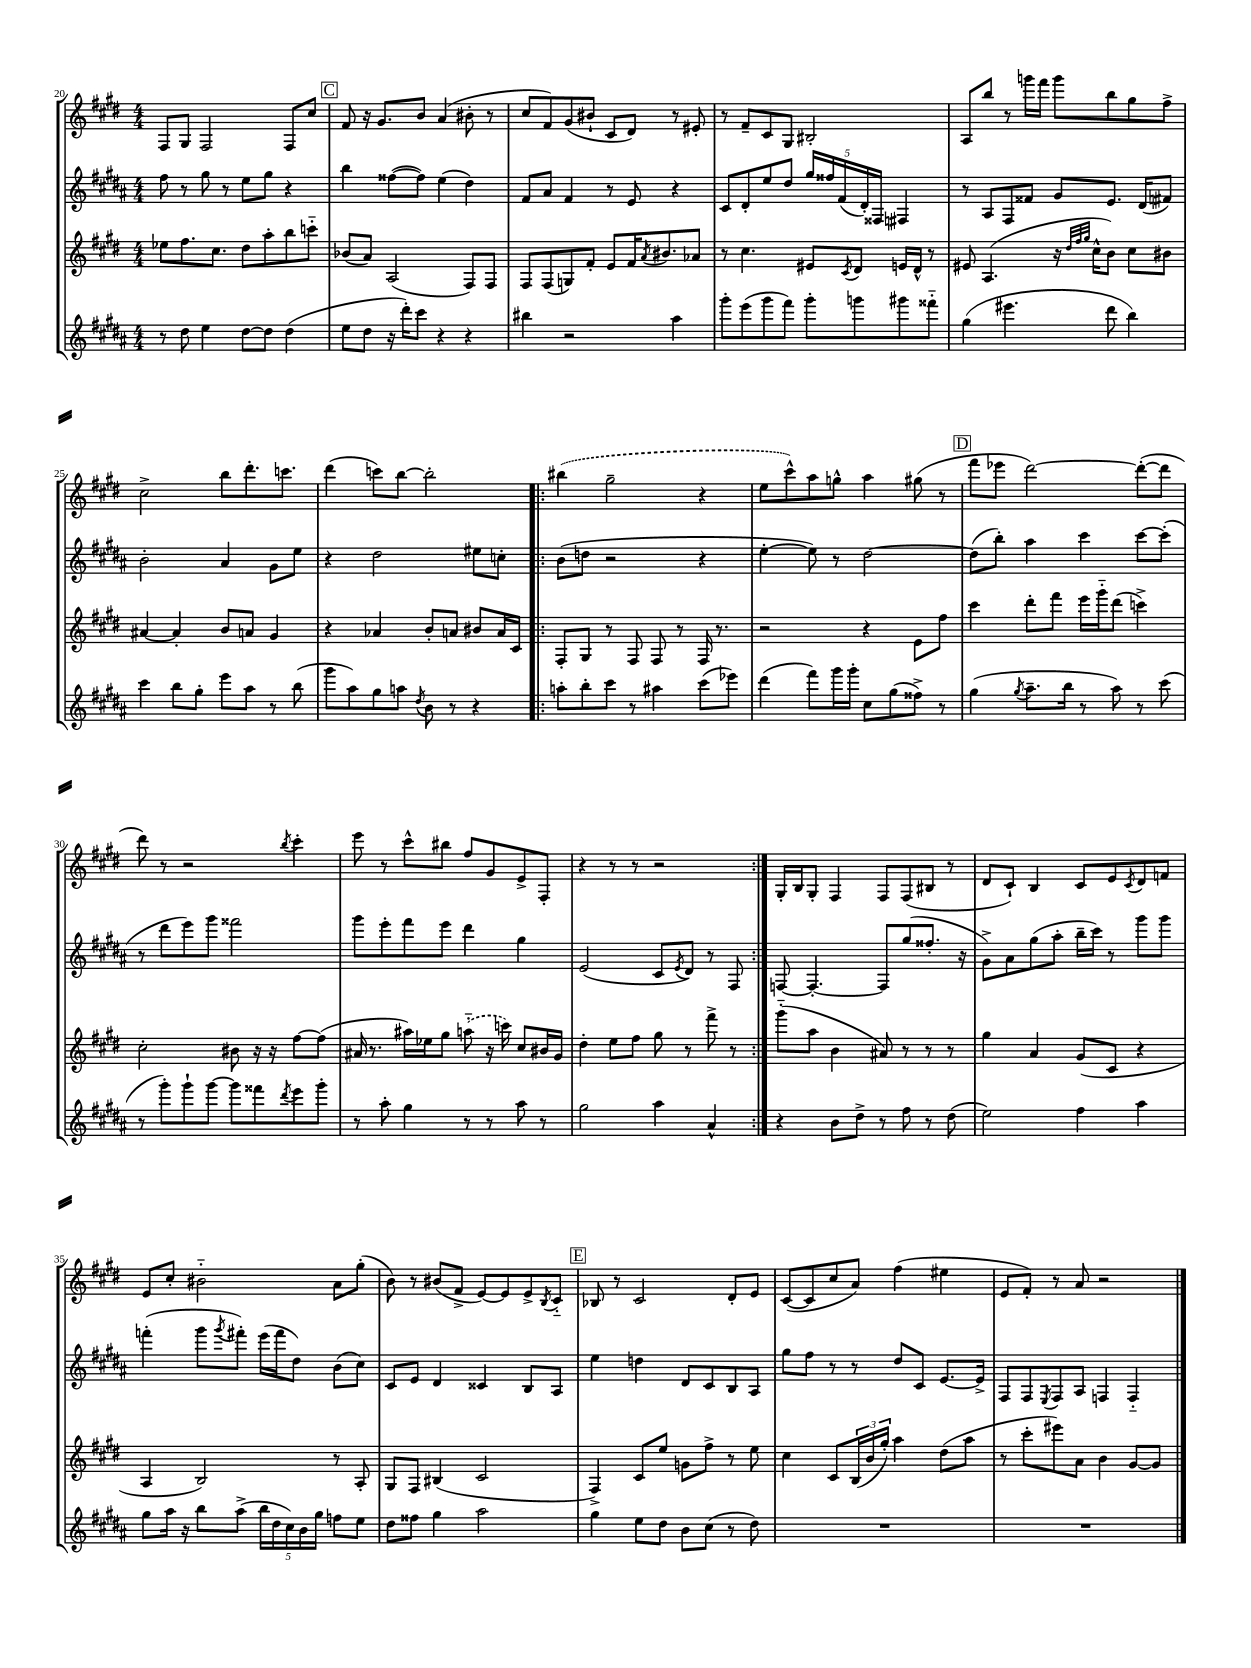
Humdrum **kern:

**kern	**kern	**kern	**kern
*staff4	*staff3	*staff2	*staff1
*clefG2	*clefG2	*clefG2	*clefG2
*k[f#c#g#d#a#]	*k[f#c#g#d#]	*k[f#c#g#d#a#]	*k[f#c#g#d#]
*M4/4	*M4/4	*M4/4	*M4/4
8r	8ee-\L	8ff#\	8F#/L
8dd#\	8.ff#\	8r	8G#/J
4ee\	.	8gg#\	2F#/
.	8.cc#\J	.	.
.	.	8r	.
[8dd#\L	8dd#\L	8ee\L	.
8dd#\]J	8aa'\	8gg#\J	.
(4dd#\	8bb\	4r	8F#/L
.	8ccc'~\J	.	8cc#/J
=	=	=	=
8ee\L	(8b-/L	4bb\	8f#/
8dd#\J	8a/J)	.	16r
.	.	.	8.g#/L
16r	(2A/	([8ff##\L	.
16ddd#'\LK)	.	.	.
8ccc#\J	.	8ff##\]J)	8b/J
4r	.	(4ee\	(4a/
4r	8F#/L)	4dd#\)	8b#'\
.	8F#/J	.	8r
=	=	=	=
4bb#\	8F#/L	8f#/L	8cc#/L
.	(8F#/	8a#/J	8f#/)
2r	8G/)	4f#/	(8g#/
.	8f#'/J	.	8b#`/J
.	8e/L	8r	8c#/L
.	16f#/K	8e/	8d#/J)
.	8qa/	.	.
.	8.b#/	.	.
4aa#\	.	4r	8r
.	8a-/J	.	8e#'/
=	=	=	=
8ggg#'\L	8r	8c#/L	8r
(8eee\	4.cc#\	8d#'/	8f#~/L
8ggg#\	.	8ee/	8c#/
8fff#\J)	.	8dd#/J	8G#/J
8ggg#'\L	8e#/L	20gg#/LL	2B#'/
.	.	20ff##/	.
.	.	(20f#/	.
.	8qc#/	.	.
8ggg\	8d#/J	.	.
.	.	20d#'/)	.
.	.	20F##/JJ	.
8ggg#\	16e/LL	4F#/	.
.	16d#^^/JJ	.	.
8fff##'~\J	8r	.	.
=	=	=	=
(4gg#\	8e#/	8r	8A/L
.	(4.A/	8A#/L	8bb/J
4.eee#\	.	8F#/	8r
.	.	8f##/J	16ggg\LL
.	.	.	16fff#\JJ
.	16r	8g#/L	8ggg\L
.	32qqdd#/LLL	.	.
.	32qqff#/	.	.
.	32qqgg#/JJJ	.	.
.	16cc#^^\LK	.	.
8ddd#\	8b\J)	8.e/J	8bb\
4bb\)	8cc#\L	.	8gg#\
.	.	(16d#/LK	.
.	8b#\J	8f#/J)	8ff#^\J
=	=	=	=
4ccc#\	[4a#/	2b'\	2cc#^\
8bb\L	4a#'/]	.	.
8gg#'\J	.	.	.
8eee\L	8b/L	4a#/	8bb\L
8aa#\J	8a/J	.	8.ddd#'\
8r	4g#/	8g#\L	.
.	.	.	8.ccc\J
(8bb\	.	8ee\J	.
=	=	=	=
8ggg#\L	4r	4r	(4ddd#\
8aa#\)	.	.	.
8gg#\	4a-/	2dd#\	8ccc\L)
8aa\J	.	.	[8bb\J
8qdd#/	.	.	.
8b\	8b'/L	.	2bb'\]
8r	8a/J	.	.
4r	8b#/L	8ee#\L	.
.	16a/L	8cc'\J	.
.	16c#/JJ	.	.
=!|:	=!|:	=!|:	=!|:
8aa'\L	8F#'/L	(8b\L	(4bb#\
8bb'\	8G#/J	8dd\J	.
8ccc#\J	8r	2r	2gg#~\
8r	8F#/	.	.
4aa#\	8F#/	.	.
.	8r	.	.
(8ccc#\L	16F#/	4r	4r
.	8.r	.	.
8eee-\J)	.	.	.
=	=	=	=
(4ddd#\	2r	[4ee'\	8ee\L
.	.	.	8ccc#^^\)
8fff#\L)	.	8ee\])	8aa\
16ggg#\L	.	8r	8gg^^\J
16ggg#'\JJ	.	.	.
8cc#\L	4r	[2dd#\	4aa\
(8gg#\	.	.	.
8ff##^\J)	8e\L	.	(8gg#\
8r	8ff#\J	.	8r
=	=	=	=
(4gg#\	4ccc#\	(8dd#\]L	8fff#\L
.	.	8bb'\J)	8eee-\J
8qgg#/	.	.	.
8.aa#~\L	8ddd#'\L	4aa#\	[2ddd#\)
.	8fff#\J	.	.
16bb\Jk	.	.	.
8r	16eee\LL	4ccc#\	.
.	16ggg#'~\J	.	.
8aa#\)	(8ddd#\J	.	.
8r	4ccc^\)	[8ccc#\L	(8ddd#'\_L
(8ccc#\	.	(8ccc#'\]J	8ddd#\]J
=	=	=	=
8r	2cc#'\	8r	8ddd#\)
8ggg#'\L)	.	8ddd#\L	8r
8ggg#`\	.	8eee\)	2r
[8ggg#\J	.	8ggg#\J	.
8ggg#\]L	8b#\	2fff##\	.
8fff##\	16r	.	.
.	16r	.	.
8qddd#/	.	.	8qbb/
8eee\	[8ff#\L	.	4ccc#'\
8ggg#'\J	(8ff#\]J	.	.
=	=	=	=
8r	16a#/	8ggg#\L	8eee\
.	8.r	.	.
8aa#'\	.	8eee'\	8r
4gg#\	16aa#\LL)	8fff#\	8ccc#^^\L
.	16ee-\J	.	.
.	8gg#\J	8eee\J	8bb#\J
8r	(8aa'~\	4ddd#\	8ff#/L
8r	16r	.	8g#/
.	16ccc\)	.	.
8aa#\	8cc#/L	4gg#\	8e^/
8r	16b#/L	.	8F#'/J
.	16g#/JJ	.	.
=	=	=	=
2gg#\	4dd#'\	(2e/	4r
.	8ee\L	.	8r
.	8ff#\J	.	8r
4aa#\	8gg#\	8c#/L	2r
.	.	8qe/	.
.	8r	8d#/J)	.
4a#^^/	8fff#^\	8r	.
.	8r	8F#/	.
=:|!	=:|!	=:|!	=:|!
4r	(8ggg#'~\L	[8F/	16G#'/LL
.	.	.	16B/J
.	8aa\J	4.F'/_	8G#'/J
8b\L	4b\	.	4F#/
8dd#^\J	.	.	.
8r	8a#/)	8F/]L	8F#/L
8ff#\	8r	(8gg#/	(8F#/
8r	8r	8.ff##'/J	8B#/J
(8dd#\	8r	.	8r
.	.	16r	.
=	=	=	=
2ee\)	4gg#\	8g#^\L)	8d#/L
.	.	8a#\	8c#`/J)
.	4a/	(8gg#\	4B/
.	.	8aa#'\J	.
4ff#\	(8g#/L	16bb~\LL	8c#/L
.	.	16ccc#\JJ)	.
.	8c#/J	8r	8e/
.	.	.	8qc#/
4aa#\	4r	8ggg#\L	8d#/
.	.	8ggg#\J	8f/J
=	=	=	=
8gg#\L	4A/	(4fff'\	8e/L
16aa#\Jk	.	.	8cc#'/J
16r	.	.	.
8bb\L	2B/)	8ggg#\L	2b#'~\
.	.	8qggg#/	.
(8aa#^\J	.	8fff#'\J)	.
20bb\LL	.	(16eee\LL	.
20dd#\	.	.	.
.	.	16fff#\J	.
20cc#\)	.	.	.
.	.	8dd#\J)	.
20b\	.	.	.
20gg#\JJ	.	.	.
8ff\L	8r	(8b\L	8a\L
8ee\J	8A'/	8cc#\J)	(8gg#'\J
=	=	=	=
8dd#\L	8G#/L	8c#/L	8b\)
8ff##\J	8F#/J	8e/J	8r
4gg#\	(4B#/	4d#/	(8b#/L
.	.	.	8f#^/J
2aa#\	2c#/	4c##/	[8e/L)
.	.	.	8e/]
.	.	8B/L	8e^/
.	.	.	8qB/
.	.	8A#/J	8c#'~/J
=	=	=	=
4gg#\	4F#^/)	4ee\	8B-/
.	.	.	8r
8ee\L	8c#/L	4dd\	2c#/
8dd#\J	8ee/J	.	.
8b\L	8g\L	8d#/L	.
(8cc#\J	8ff#^\J	8c#/	.
8r	8r	8B/	8d#'/L
8dd#\)	8ee\	8A#/J	8e/J
=	=	=	=
1r	4cc#\	8gg#\L	([8c#/L
.	.	8ff#\J	8c#/]
.	8c#/L	8r	8cc#/
.	(24B/L	8r	8a/J)
.	24b/	.	.
.	24gg#'/JJ)	.	.
.	4aa\	8dd#/L	(4ff#\
.	.	8c#/J	.
.	(8dd#\L	[8.e/L	4ee#\
.	8aa\J	.	.
.	.	16e^/]Jk	.
=	=	=	=
1r	8r	8F#/L	8e/L
.	8ccc#'\L	8F#/	8f#'/J)
.	.	8qE/	.
.	8eee#\)	8F#/	8r
.	8a\J	8A#/J	8a/
.	4b\	4F/	2r
.	[8g#/L	4F'~/	.
.	8g#/]J	.	.
==	==	==	==
*-	*-	*-	*-
